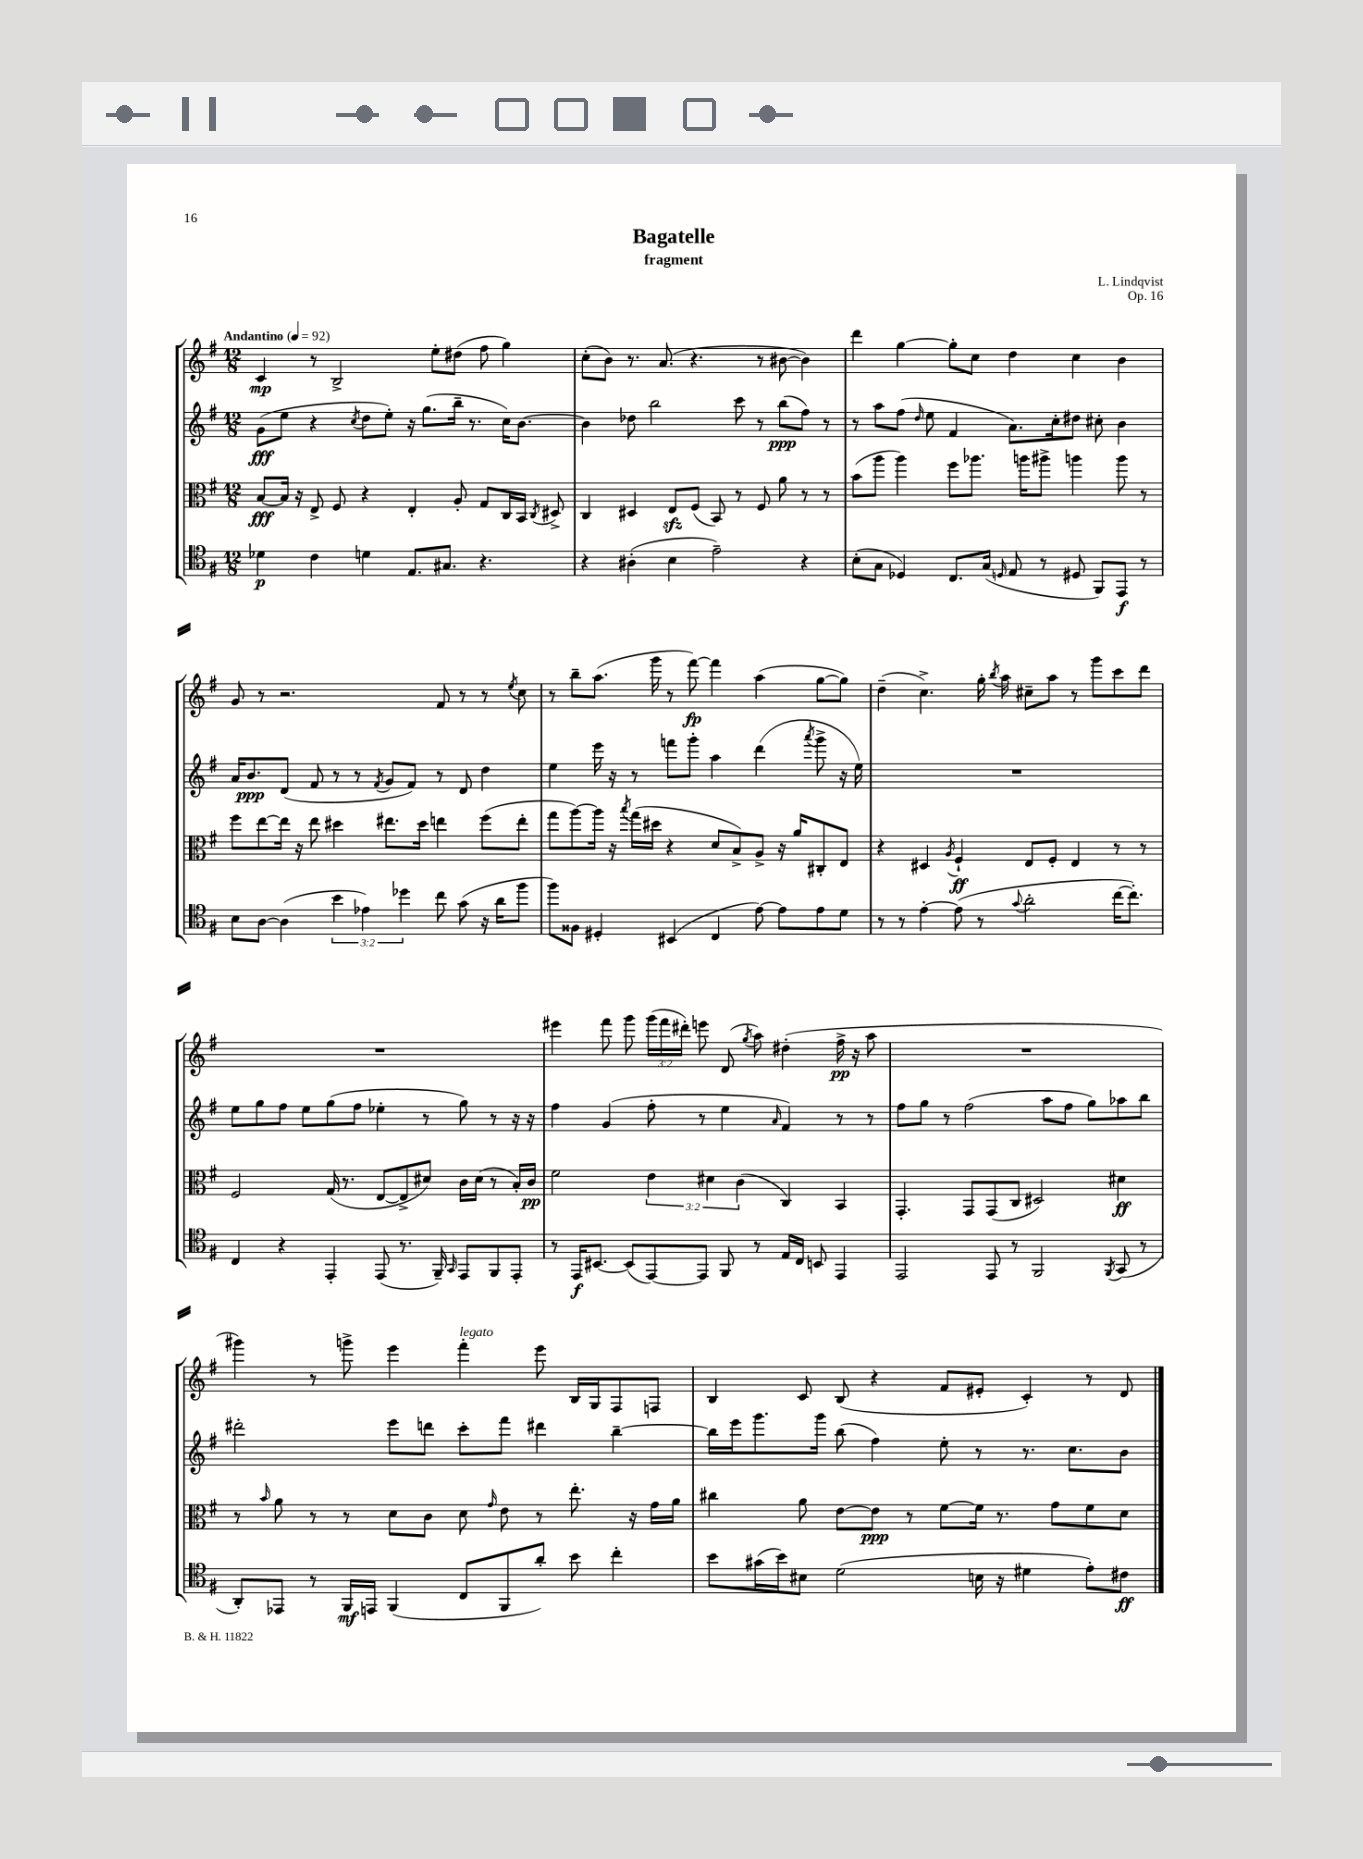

**kern	**kern	**kern	**kern
*staff4	*staff3	*staff2	*staff1
*clefC4	*clefC3	*clefG2	*clefG2
*k[f#]	*k[f#]	*k[f#]	*k[f#]
*M12/8	*M12/8	*M12/8	*M12/8
*MM92	*MM92	*MM92	*MM92
4d-	[8B	(8g	4c
.	16B]	8ee	.
.	16r	.	.
4c	8E^	4r	8r
.	8F#	.	2B^
.	.	8qcc	.
4d	4r	8dd	.
.	.	8ee')	.
8.E	4E'	16r	.
.	.	(8.gg	.
.	.	.	8ee'
8.G#	.	.	.
.	8A'	16bb~	(8dd#
.	.	8.r	.
4.r	8G	.	8ff#
.	16C	16cc)	4gg)
.	16BB	[8.b	.
.	8qC	.	.
.	8D#^	.	.
=	=	=	=
4r	4C	4b]	(8cc'
.	.	.	8b)
(4A#'	4D#	8dd-	8.r
.	.	2bb	.
.	.	.	(8.a
4B	8E	.	.
.	(8F#	.	4.r
2e~)	8BB)	.	.
.	8r	8ccc	.
.	8F#	8r	8r
.	8a	(8bb	[8b#
4r	8r	8ff#)	4b#])
.	8r	8r	.
=	=	=	=
(8B'	(8b	8r	4ddd
8G	8aa	8aa	.
4D-)	4aa)	(8ff#	[4gg
.	.	16qqdd	.
.	.	8ee	.
8.C	8ff#	4f#	8gg']
.	8.aa-	.	8cc
(16G	.	.	.
16qqD	.	.	.
8E	.	8.a)	4dd
.	16aa	.	.
8r	8aa#^	.	.
.	.	16cc'	.
8D#	4aa	8dd#	4cc
8FF#)	.	8cc#'	.
8EE	8aa	4b	4b
8r	8r	.	.
=	=	=	=
8B	8ff#	16a	8g
.	.	8.b	.
[8A	[8ee	.	8r
(4A]	16ee]	(8d	2.r
.	16r	.	.
.	8ee	8f#	.
6b	4dd#	8r	.
.	.	8r	.
6e-)	.	.	.
.	.	8qf#	.
.	8.ee#	8g	.
6dd-	.	.	.
.	.	8f#)	.
.	16dd#	.	.
8cc	4ee	8r	8f#
(8g	.	8d	8r
16r	(8ff#	4dd	8r
16a	.	.	.
.	.	.	8qee
8ff#	8ee'	.	8cc
=	=	=	=
8ff#)	8gg	4ee	8r
8F##	[8aa)	.	8bb~
4D#'	16aa]	16eee	(8.aa
.	16r	16r	.
.	8qbb	.	.
.	(16gg	8r	.
.	16dd#	.	16ggg
(4BB#	4r	8fff	8r
.	.	8ggg'	[8fff#)
4C	8d	4aa	4fff#]
.	8B^)	.	.
[8e)	8A^	(4ddd	(4aa
8e]	16r	.	.
.	16a	.	.
.	.	8qaaa	.
8e	8C#'	8ggg^	[8gg
8d	8E	16r	8gg])
.	.	16ee)	.
=	=	=	=
8r	4r	1.r	(4dd~
8r	.	.	.
[4e'	4D#	.	4.cc^)
.	8qA	.	.
(8e]	4F#`	.	.
8r	.	.	16gg'
.	.	.	8qbb
.	.	.	16aa
8qqg	.	.	.
2a'	8E	.	8cc#~
.	8F#'	.	8aa
.	4E	.	8r
.	.	.	8ggg
[16cc	8r	.	8ccc
8.cc'])	.	.	.
.	8r	.	8ddd
=	=	=	=
4C	2F#	8ee	1.r
.	.	8gg	.
4r	.	8ff#	.
.	.	8ee	.
4EE'	(16G	(8gg	.
.	8.r	.	.
.	.	8ff#	.
(8EE	[8E	4ee-'	.
8.r	8E^]	.	.
.	8d#)	8r	.
16FF#~)	.	.	.
16qqGG	.	.	.
8EE	16c	8gg)	.
.	(16d#	.	.
8FF#	8r	8r	.
8EE'	16B')	16r	.
.	16c	16r	.
=	=	=	=
8r	2f#	4ff#	4eee#
16EE	.	.	.
[8.BB#	.	.	.
.	.	(4g	8fff#
(8BB#]	.	.	8ggg
[8EE)	6e	8ff#'	(24ggg
.	.	.	24fff#
.	.	.	24ddd#')
8EE]	.	8r	8eee
.	6d#	.	.
8FF#	.	4ee	(8d
.	(6c	.	.
.	.	.	8qgg
8r	.	.	8aa)
.	.	16qqa	.
16E	4C)	4f#)	(4dd#'
16C	.	.	.
8BB	.	.	.
4EE	4BB	8r	16ff#^
.	.	.	16r
.	.	8r	8aa
=	=	=	=
2EE	4.GG'	8ff#	1.r
.	.	8gg	.
.	.	8r	.
.	8GG	(2ff#	.
8EE	(8GG	.	.
8r	8C	.	.
2FF#	2D#)	.	.
.	.	8aa	.
.	.	8ff#	.
.	.	8gg)	.
8qFF#	.	.	.
(8GG	4d#	8aa-	.
8r	.	8bb	.
=	=	=	=
8AA')	8r	2ddd#'	4ggg#)
.	16qqb	.	.
8EE-	8a	.	.
8r	8r	.	8r
16FF#	8r	.	8ggg^
16EE	.	.	.
(4FF#	8d	8eee	4eee
.	8c	8ddd	.
8C	8d	8ccc'	4fff#'
.	16qqg	.	.
8FF#	8e	8fff#	.
8a')	8r	4ddd#	8eee
8b	8.ee'	.	16B
.	.	.	16G
4cc'	.	[4bb~	8F#
.	16r	.	.
.	16g	.	8F
.	16a	.	.
=	=	=	=
8b	4cc#	16bb]	4B
.	.	16eee	.
(16g#	.	8.ggg	.
16b)	.	.	.
8B#	8a	.	8c
.	.	16ggg	.
(2d	[8e	(8bb	(8B
.	8e]	4ff#)	4r
.	8r	.	.
.	[8f#	8ee'	8f#
16B	16f#]	8r	8e#'
16r	8.r	.	.
4d#	.	8.r	4c')
.	8g	.	.
.	.	8.cc	.
8e')	8f#	.	8r
8c#	8d	8b	8d
==	==	==	==
*-	*-	*-	*-
